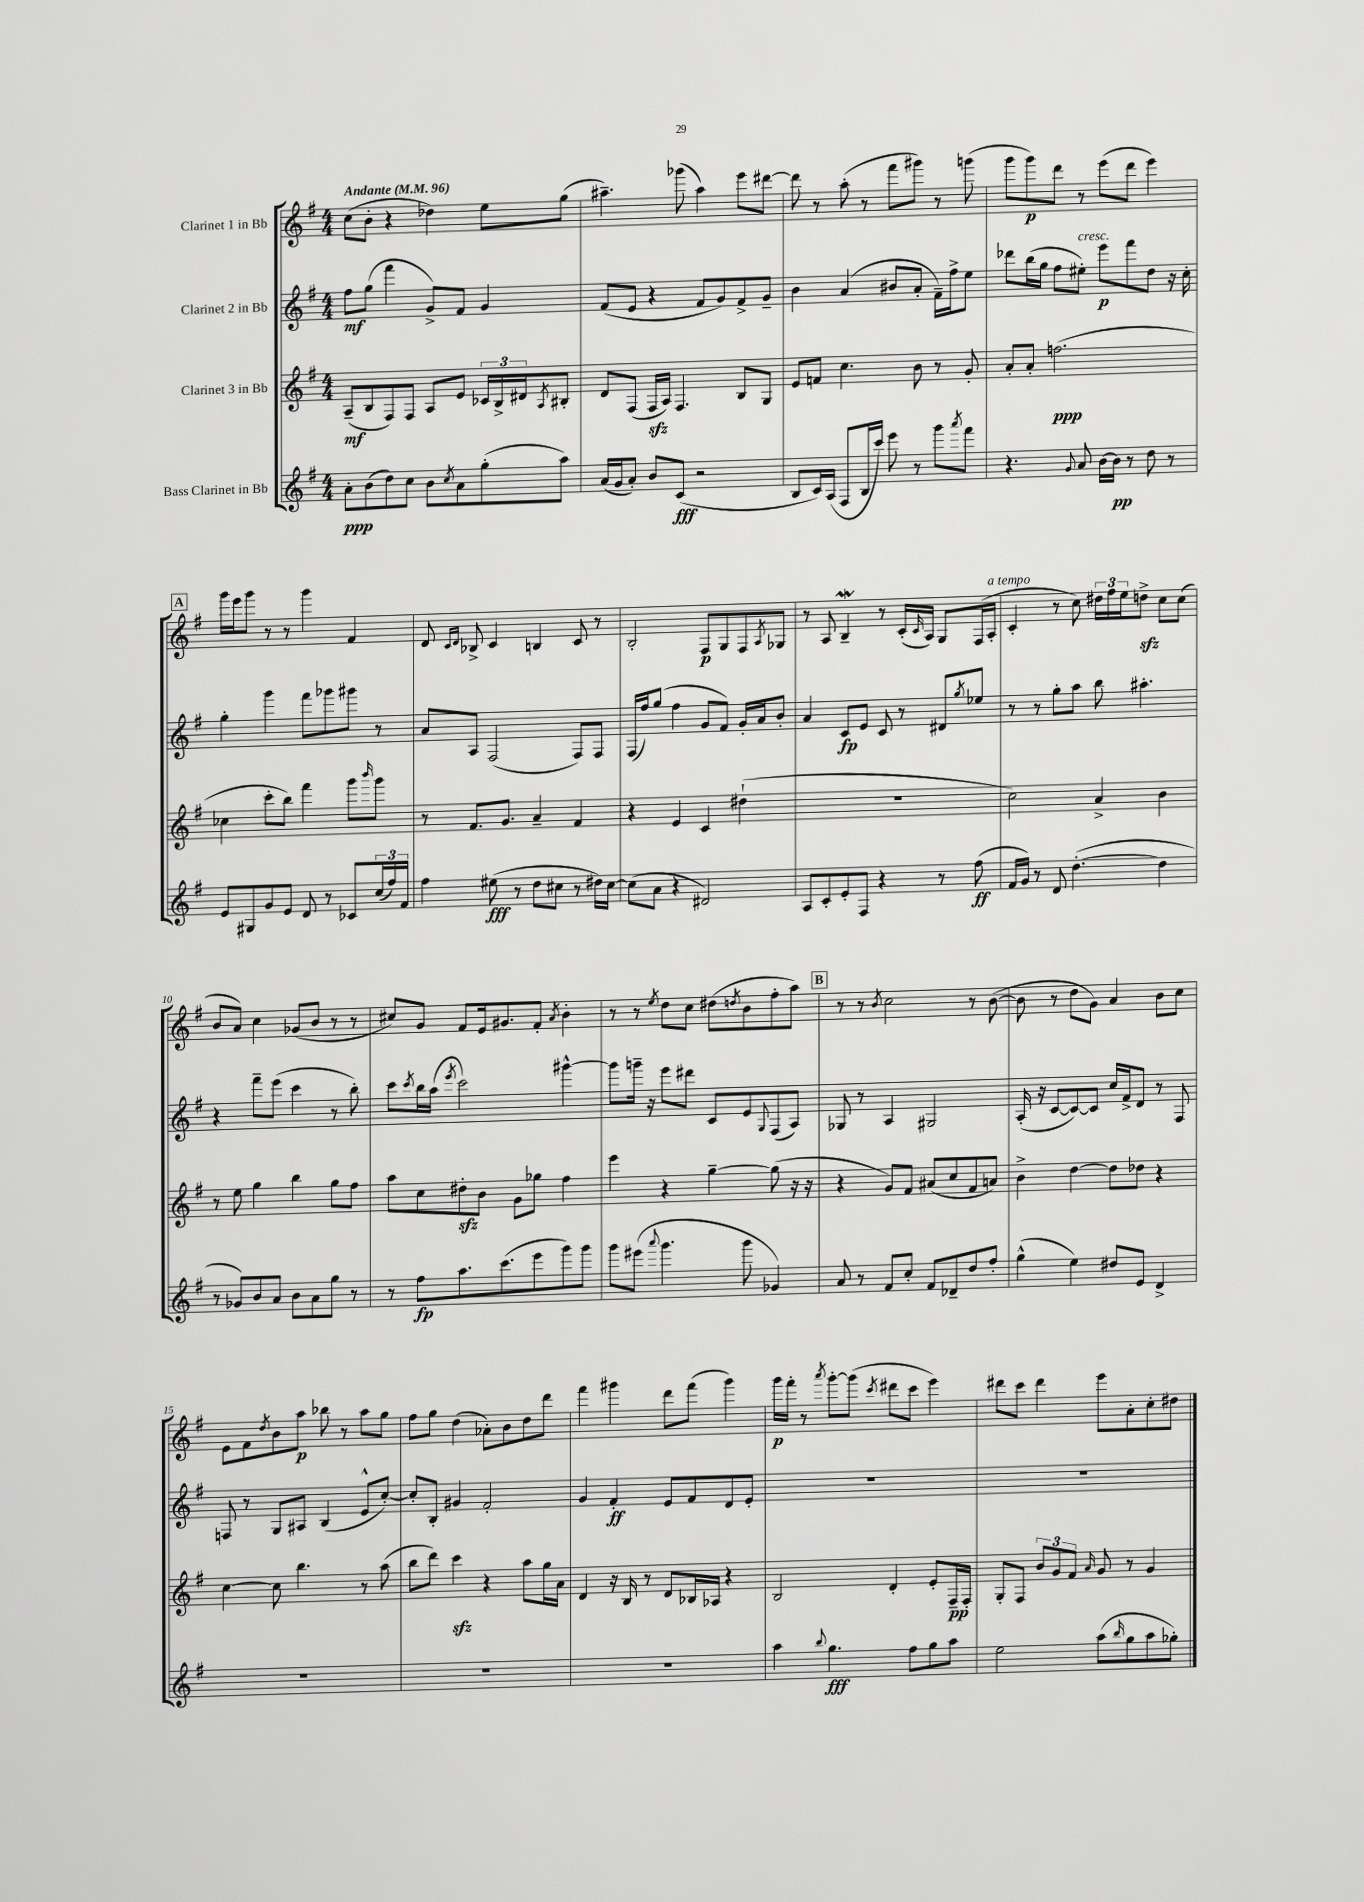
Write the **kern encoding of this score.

**kern	**kern	**kern	**kern
*staff4	*staff3	*staff2	*staff1
*clefG2	*clefG2	*clefG2	*clefG2
*k[f#]	*k[f#]	*k[f#]	*k[f#]
*M4/4	*M4/4	*M4/4	*M4/4
*MM96	*MM96	*MM96	*MM96
8a'	(8A~	8ff#	(8cc
(8b	8B	(8gg	8b'
8dd)	8F#)	4fff#	4r
8cc	8F#	.	.
8b	8A	8g^)	4dd-)
8qcc	.	.	.
8a	8e	8f#	.
(8gg'	24c-	4g	8ee
.	24B^	.	.
.	24d#	.	.
.	8qA	.	.
8aa)	8B#'	.	(8gg
=	=	=	=
(16a	8d	(8f#	4.aa#~)
16g	.	.	.
8a')	(8F#	8e	.
8b	16F#	4r	.
.	16A)	.	.
(8c	4.F#	.	(8ggg-
2r	.	8f#	4aa#)
.	.	8g)	.
.	8B	8f#^	8eee
.	8G	8g~	[8ddd#
=	=	=	=
8B	8e	4b	8ddd#]
16c)	8f	.	8r
(16A	.	.	.
8F#	4.cc	(4a	(8aa'
16B	.	.	8r
16ccc)	.	.	.
8eee	.	8b#	8fff#
8r	8b	8a'	8ggg#)
8ggg	8r	16f#~)	8r
.	.	16ff#^	.
8qaaa	.	.	.
8fff#	8g'	8ee	(8ggg
=	=	=	=
4.r	8a'	8ddd-	8ggg
.	8a'	(16bb	8ggg)
.	.	16gg	.
.	(2.ff	8ff#	8ddd
8qqg	.	.	.
8a	.	8ee#')	8r
[16b	.	8eee	(8eee
16b]	.	.	.
8r	.	8fff#	8ddd
8dd	.	8dd	4eee)
8r	.	16r	.
.	.	16cc'	.
=	=	=	=
8e	4cc-	4gg'	16ggg
.	.	.	16eee
8G#	.	.	8ggg
8g	8ccc'	4ggg	8r
8e	8bb)	.	8r
8d	4fff#	8fff#	4ggg
8r	.	8ggg-	.
8c-	8ggg	8ggg#	4f#
.	16qqbbb	.	.
(24cc	8ggg	8r	.
24ff#)	.	.	.
24f#	.	.	.
=	=	=	=
4ff#	8r	8a	8d
.	.	.	16qqc
.	.	.	16qqd
.	8.f#	8A	8B-^
(8ee#	.	(2F#	4c
.	8.g	.	.
8r	.	.	.
8dd	4a~	.	4B
8cc#	.	.	.
8r	4f#	8F#)	8c
16dd#)	.	8F#	8r
[16cc#	.	.	.
=	=	=	=
(8cc#]	4r	(16F#	2B'
.	.	16ff#)	.
8a	.	(8gg	.
4r	4e	4ff#	.
2d#)	4c	8g	8F#
.	.	8f#)	8G
.	(4dd#`	16g'	8F#
.	.	16a	.
.	.	.	8qA
.	.	8b'	8G-
=	=	=	=
8A	1r	4a	8r
8c'	.	.	8A
8e'	.	8c	4B~
8F#	.	8e	.
4r	.	8c	8r
.	.	8r	(16c'
.	.	.	16qqc
.	.	.	16A)
8r	.	8d#	8G
.	.	8qgg	.
(8ff#	.	8ee-	(16F#
.	.	.	16A'
=	=	=	=
16f#	2cc)	8r	4c'
16g)	.	.	.
8r	.	8r	.
8d	.	8gg'	8r
([4.dd'	.	8aa	8cc)
.	4a^	8bb	24dd#
.	.	.	24ff#
.	.	.	24ee
.	.	4.aa#'	8dd^
4dd]	4b	.	8cc
.	.	.	(8cc
=	=	=	=
8r	8r	4r	8b
8g-)	8ee	.	8a)
8b	4gg	8fff#~	4cc
8a	.	(8eee	.
8b	4bb	4ccc	(8g-
8a	.	.	8b
8gg	8gg	8r	8r
8r	8ff#	8bb')	8r
=	=	=	=
8r	8aa	8ccc	8cc#)
.	.	8qccc	.
8ff#	8cc	16bb	8g
.	.	(16aa	.
.	.	8qeee	.
8.aa	8dd#'	2ccc)	8f#
.	8b	.	16e
(8.ccc	.	.	8.g#
.	8g	.	.
8eee	8gg-	.	8f#'
.	.	.	8qa
8ggg)	4ff#	[4ggg#^^	4b'
8ggg	.	.	.
=	=	=	=
8ggg	4eee	8ggg#]	8r
(8eee#	.	16ggg~	8r
.	.	16r	.
8qqaaa	.	.	8qee
4.ggg	4r	8eee	8dd
.	.	8ddd#	8cc
.	[4gg~	8c	(8dd#
.	.	.	8qdd
8ggg	.	8e	8b
.	.	8qqG	.
4g-)	(8gg]	(8F#	8ff#'
.	16r	8A)	8aa)
.	16r	.	.
=	=	=	=
8a	4r	8G-	8r
8r	.	8r	8r
.	.	.	8qb
8f#	8g)	4A	2cc
8cc'	8f#	.	.
8f#	(8a#	2G#	.
8d-~	8cc	.	.
8dd	8f#	.	8r
8ff#'	8a)	.	([8b
=	=	=	=
(4gg^^	4b^	(16A'	8b]
.	.	16r	.
.	.	[8c	8r
4ee)	[4dd	8c_)	8dd
.	.	8c]	8g)
8dd#	8dd]	16cc	4a
.	.	16f#^	.
8e	8dd-	8d	.
4d^	4r	8r	8b
.	.	8F#	8cc
=	=	=	=
1r	[4cc	8F	8e
.	.	8r	8f#
.	.	.	8qdd
.	8cc]	8G	8b
.	4.bb	8A#	8aa
.	.	(4B	8bb-
.	.	.	8r
.	8r	8e^^	8aa
.	(8aa	[8cc')	8gg
=	=	=	=
1r	8bb	8cc']	8ff#
.	8ddd)	8B'	8gg
.	4ccc	4g#	(4dd
.	4r	2f#'	8a-')
.	.	.	8b
.	8aa	.	8dd
.	16gg	.	8ddd
.	16a	.	.
=	=	=	=
1r	4d	4g	4fff#
.	16r	4f#'	4ggg#
.	16B	.	.
.	8r	.	.
.	8d	8e	8ddd
.	16B-	8f#	(8fff#
.	16A-	.	.
.	4r	8d	4ggg#)
.	.	8e'	.
=	=	=	=
4aa	2B	1r	16ggg
.	.	.	16fff#'
.	.	.	8r
8qqbb	.	.	8qaaa
4.gg	.	.	[8ggg'
.	.	.	(8ggg]
.	.	.	8qccc
.	4d'	.	8ddd#
8ff#	.	.	8ccc
8gg	8e'	.	4eee)
8aa	16F#~	.	.
.	16F#'	.	.
=	=	=	=
2ee	8G'	1r	8ddd#
.	8F#	.	8ccc
.	12b	.	4ddd#
.	12g	.	.
.	12f#	.	.
.	16qqa	.	.
(8aa	8g	.	8eee
16qqbb	.	.	.
8gg	8r	.	8a'
8aa	4g	.	8cc'
8gg-')	.	.	8dd#
==	==	==	==
*-	*-	*-	*-
